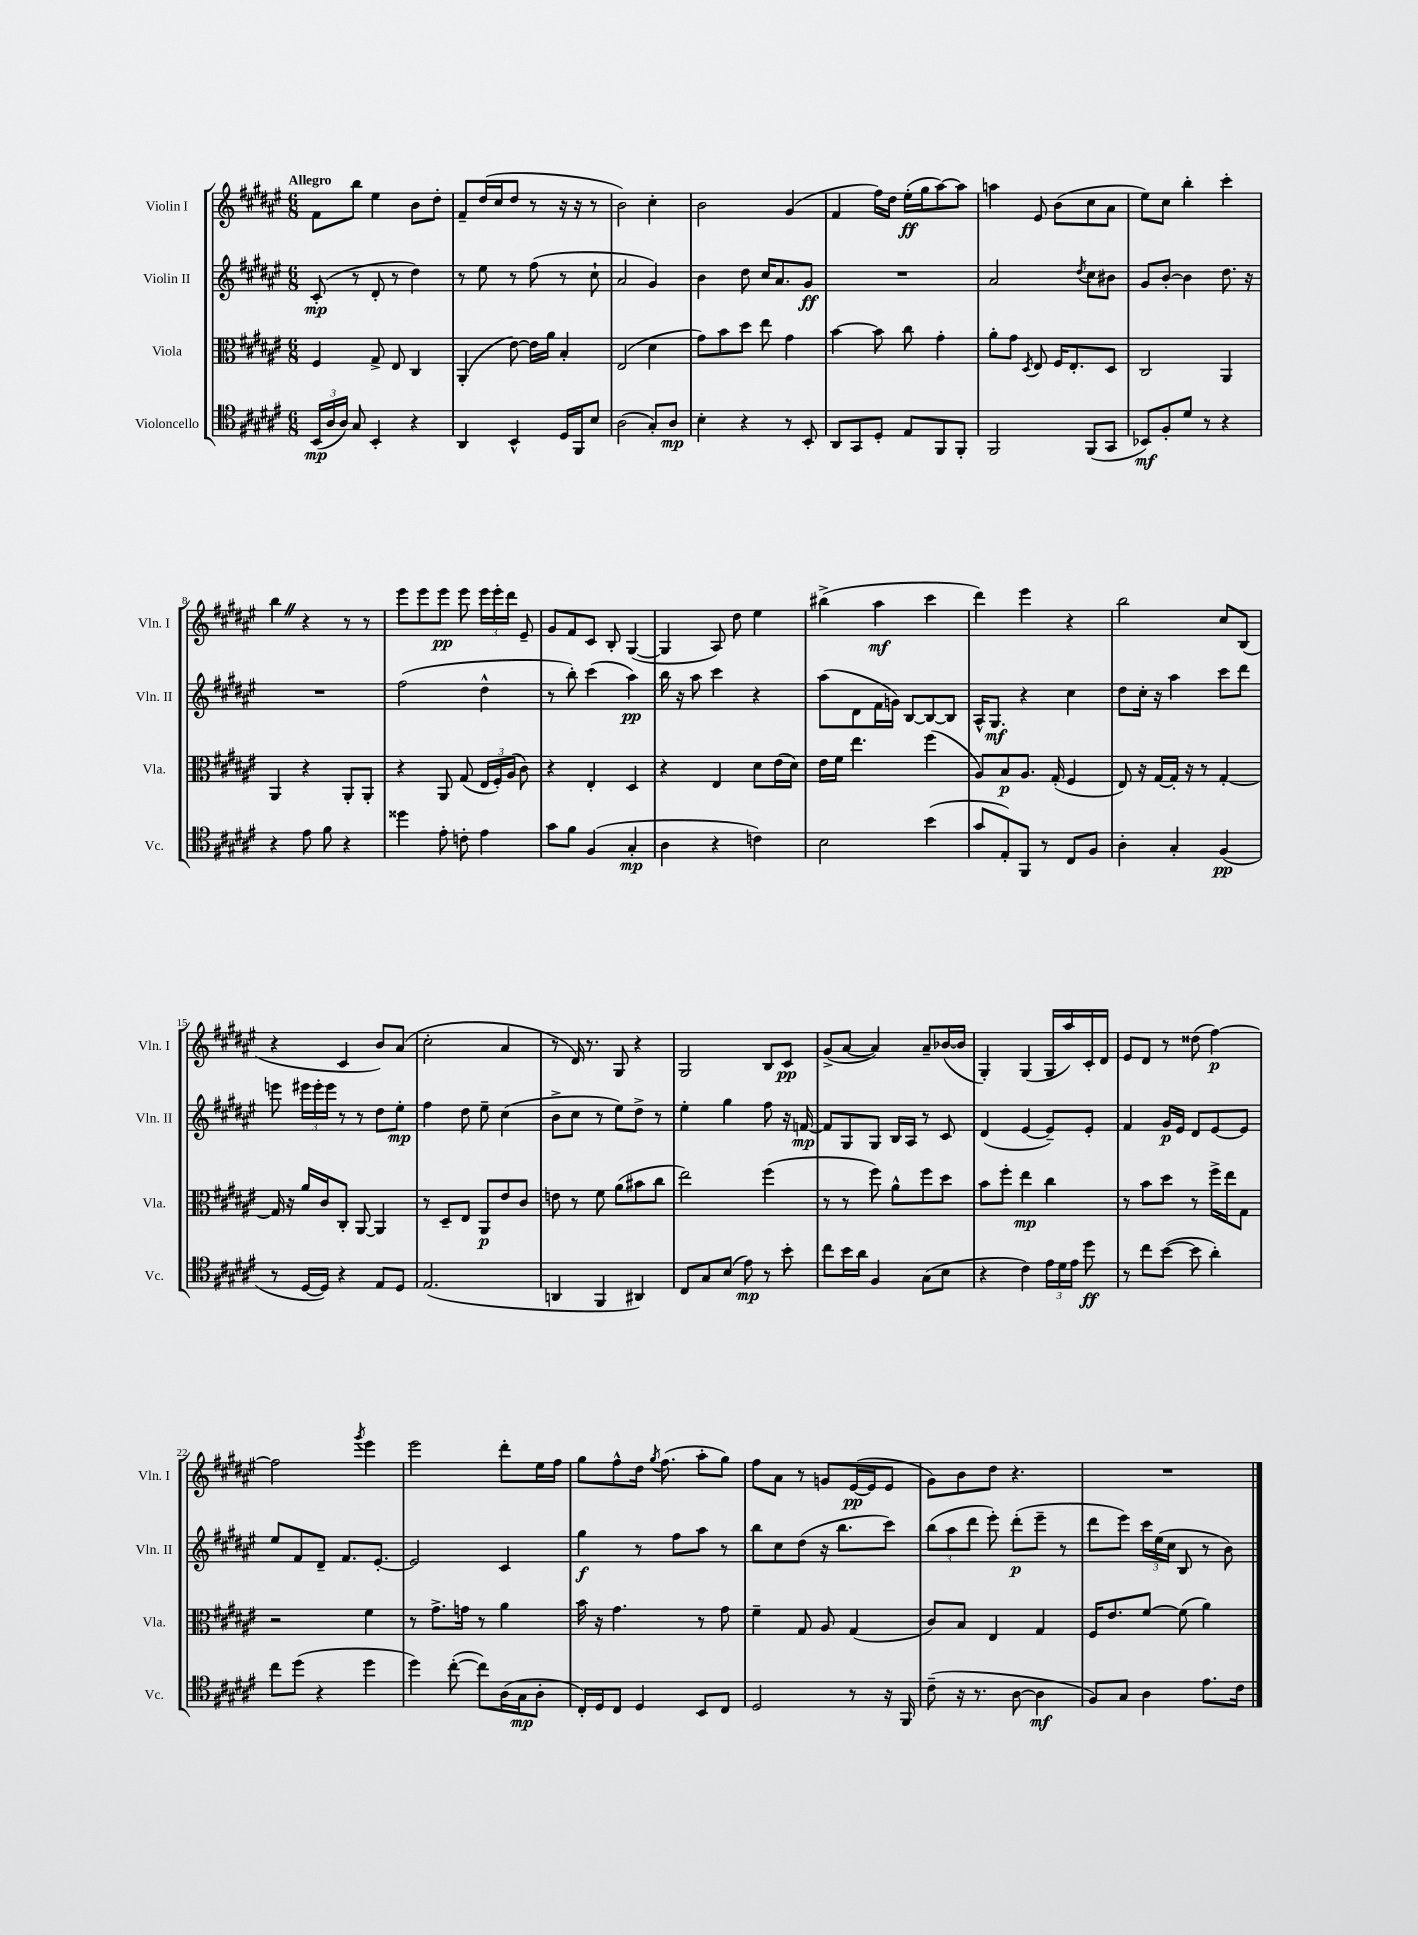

**kern	**kern	**kern	**kern
*staff4	*staff3	*staff2	*staff1
*clefC4	*clefC3	*clefG2	*clefG2
*k[f#c#g#d#a#e#]	*k[f#c#g#d#a#e#]	*k[f#c#g#d#a#e#]	*k[f#c#g#d#a#e#]
*M6/8	*M6/8	*M6/8	*M6/8
(24BB	4F#	(8c#'	8f#
24A#	.	.	.
24A#)	.	.	.
8G#	.	8r	8bb
4BB'	8G#^	8d#'	4ee#
.	8E#	8r	.
4r	4C#	4dd#)	8b
.	.	.	8dd#'
=	=	=	=
4AA#	(4AA#'	8r	8f#~
.	.	8ee#	(16dd#
.	.	.	16cc#
4BB^^	[8e#)	8r	8dd#
.	16e#]	(8ff#	8r
.	16a#	.	.
16D#	4B'	8r	16r
16FF#	.	.	16r
8B	.	8cc#`	8r
=	=	=	=
(2A#	(2E#	2a#	2b)
8G#')	4d#	4g#)	4cc#'
8A#	.	.	.
=	=	=	=
4B'	8g#)	4b	2b
.	8b	.	.
4r	8dd#	8dd#	.
.	8ee#	16cc#	.
.	.	8.a#	.
8r	4g#	.	(4g#
8BB'	.	8g#	.
=	=	=	=
8AA#	[4b	2.r	4f#
8GG#	.	.	.
8D#'	8b]	.	16ff#)
.	.	.	16dd#
8E#	8cc#	.	(16ee#'
.	.	.	16gg#
8FF#	4g#'	.	[8aa#)
8FF#'	.	.	8aa#]
=	=	=	=
2FF#	8a#'	2a#	4aa
.	8g#	.	.
.	8qD#	.	.
.	8E#	.	8e#
.	16F#	.	(8b
.	8.E#'	.	.
.	.	8qdd#	.
(8FF#	.	8cc#	8cc#
8GG#	8D#	8b#	8a#
=	=	=	=
8BB-)	2C#	8g#	8ee#)
8F#'	.	[8b'	8cc#
8d#	.	4b]	4bb'
8r	.	.	.
4r	4AA#	8.dd#	4ccc#'
.	.	16r	.
=	=	=	=
4r	4AA#	2.r	4bb
8e#	4r	.	4r
8f#	.	.	.
4r	8AA#'	.	8r
.	8AA#'	.	8r
=	=	=	=
4dd##	4r	(2ff#	8eee#
.	.	.	8eee#
8e#'	8AA#	.	8eee#
8c'	(8G#	.	8eee#
4e#	24E#	4dd#^^	24eee#
.	24F#')	.	24eee#'
.	(24A#	.	24ddd#
.	8c#)	.	8e#~
=	=	=	=
8g#	4r	8r	8g#
8f#	.	8bb')	8f#
(4F#	4E#'	(4ccc#	8c#
.	.	.	8B'
4G#'	4D#	4aa#)	([4G#
=	=	=	=
4A#	4r	16bb	4G#]
.	.	16r	.
.	.	8aa#	.
4r	4E#	4ccc#	8A#)
.	.	.	8dd#
4c)	8d#	4r	4ee#
.	(16e#	.	.
.	16d#)	.	.
=	=	=	=
2B	16e#	(8aa#	(4bb#^
.	16f#	.	.
.	4.ee#	8d#	.
.	.	16f#	4aa#
.	.	16g)	.
.	.	[8B	.
(4b	(4ff#	8B_	4ccc#
.	.	8B]	.
=	=	=	=
8g#	8A#)	16A#^^	4ddd#)
.	.	8.G#	.
8E#')	8B	.	.
8FF#	8.A#	4r	4eee#
8r	.	.	.
.	(16G#'	.	.
8C#	4F#	4cc#	4r
8F#	.	.	.
=	=	=	=
4A#'	8E#)	8dd#	2bb
.	16r	16cc#'	.
.	[16G#	16r	.
4G#'	16G#']	4aa#	.
.	16r	.	.
.	8r	.	.
(4F#	[4G#'	8ccc#	8cc#
.	.	8ddd#	(8B
=	=	=	=
8r	16G#]	8eee	4r
.	16r	.	.
[16D#	16a#	24eee#	.
.	.	24eee#'	.
16D#])	16c#	.	.
.	.	24eee#	.
4r	8C#'	8r	4c#
.	[8AA#	8r	.
8E#	4AA#]	8dd#	8b)
8D#	.	8ee#'	(8a#
=	=	=	=
(2.E#	8r	4ff#	2cc#'
.	8D#~	.	.
.	8E#	8dd#	.
.	8AA#	8ee#~	.
.	8e#	(4cc#	4a#
.	8c#	.	.
=	=	=	=
4AA	8e	8b^	8r
.	8r	8cc#	16d#)
.	.	.	8.r
4FF#	8f#	8r	.
.	(8a#	8ee#)	8G#
4AA#)	8b#	8dd#^	4r
.	8cc#	8r	.
=	=	=	=
8C#	2ee#)	4ee#'	2G#
8G#	.	.	.
(8B	.	4gg#	.
8e#)	.	.	.
8r	(4ff#	8ff#	8B
8b'	.	16r	8c#
.	.	[16f	.
=	=	=	=
8cc#	8r	8f]	(8g#^
16b	8r	8G#	[8a#
16a#	.	.	.
4F#	8ff#)	8G#	4a#])
.	8a#^^	16B	.
.	.	16A#	.
(8G#	8ff#	8r	8a#~
8B	8dd#	8c#	([16b-
.	.	.	16b-]
=	=	=	=
4r	8b	(4d#	4G#')
.	8ff#'	.	.
4c#)	4ee#	[4e#	(4G#
24e#	4cc#	8e#~])	16G#
24d#	.	.	.
.	.	.	16aa#)
24e#	.	.	.
8dd#	.	8e#'	16c#'
.	.	.	16d#
=	=	=	=
8r	8r	4f#	8e#
8cc#	8b	.	8d#
([8b	8dd#	16g#	8r
.	.	16e#	.
8b]	8r	8d#	(8dd##
4a#')	16ff#^	[8e#	[4ff#)
.	16ee#	.	.
.	8G#	8e#]	.
=	=	=	=
8cc#	2r	8ee#	2ff#]
(8dd#	.	8f#	.
4r	.	8d#~	.
.	.	8.f#	.
.	.	.	8qggg#
4dd#	4f#	.	4eee#
.	.	[8.e#'	.
=	=	=	=
4dd#)	8r	2e#]	2eee#
.	8.g#^	.	.
([8cc#'	.	.	.
.	16g	.	.
8cc#])	8r	.	.
(16A#	4a#	4c#	8ddd#'
16G#	.	.	.
8A#'	.	.	16ee#
.	.	.	16ff#
=	=	=	=
16C#')	16b	4gg#	8gg#
16D#	16r	.	.
8C#	4.g#	.	8ff#^^
4D#	.	8r	16dd#
.	.	.	8qgg#
.	.	.	(8.ff#
.	.	8ff#	.
8BB	8r	8aa#	8aa#'
8C#	8g#	8r	8gg#)
=	=	=	=
2D#	4f#~	8bb	8ff#
.	.	8cc#	8a#
.	8G#	(8dd#	8r
.	8A#	16r	8g
.	.	8.bb	.
8r	(4G#	.	([16e#
.	.	.	16e#]
16r	.	8ccc#)	8e#
16FF#	.	.	.
=	=	=	=
(8c#~	8c#)	(12bb	8g#)
.	.	12aa#	.
16r	8B	.	8b
.	.	12ddd#	.
8.r	.	.	.
.	4E#	8eee#')	8dd#
[8A#	.	(8ddd#'	4.r
4A#]	4G#	8eee#~	.
.	.	8r	.
=	=	=	=
8F#)	16F#	8ddd#	2.r
.	8.e#	.	.
8G#	.	8eee#)	.
4A#	[8f#	24ccc#	.
.	.	(24ee#	.
.	.	24cc#	.
.	(8f#]	8B	.
8.e#	4a#)	8r	.
.	.	8b)	.
16c#	.	.	.
==	==	==	==
*-	*-	*-	*-
